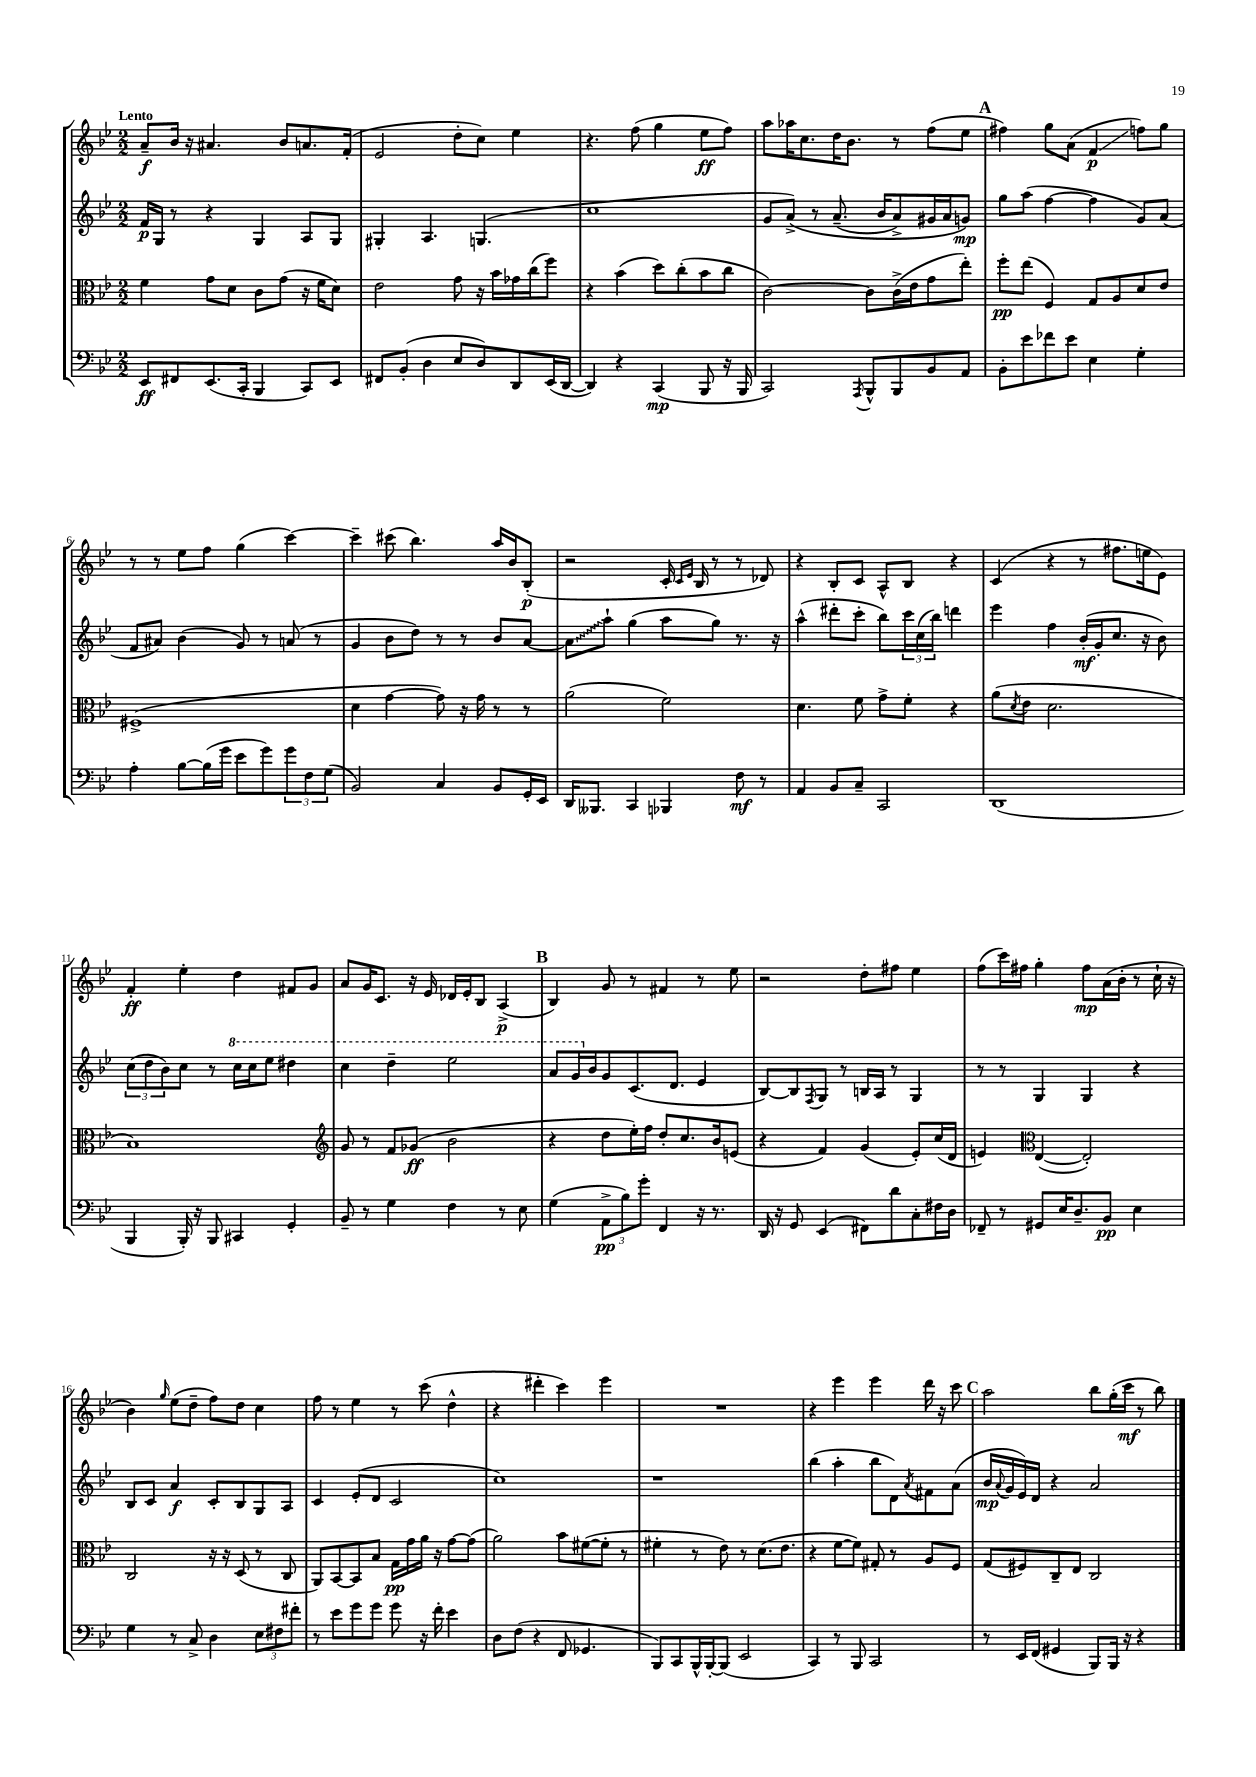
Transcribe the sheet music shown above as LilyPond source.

<<
\new StaffGroup <<
\new Staff = "s0" {
    \clef treble \key bes \major \numericTimeSignature \time 2/2 \tempo "Lento"
    a'8--\f bes'16 r16 ais'4. bes'8 a'8. f'16-.( |
    ees'2 d''8-. c''8) ees''4 |
    r4. f''8( g''4 ees''8\ff f''8) |
    a''8 aes''16 c''8. d''16 bes'8. r8 f''8( ees''8 |
    \mark \markup { \bold "A" } fis''4) g''8 a'8( f'4\glissando\p f''8) g''8 |
    r8 r8 ees''8 f''8 g''4( c'''4~) |
    c'''4-- cis'''8( bes''4.) a''16 bes'16 bes8-.\p( |
    r2 c'16-. \grace { c'16 ees'16 } bes16 r8 r8 des'8) |
    r4 bes8-. c'8 a8-^ bes8 r4 |
    c'4( r4 r8 fis''8. e''16 ees'8) |
    f'4-.\ff ees''4-. d''4 fis'8 g'8 |
    a'8 g'16 c'8. r16 ees'16 des'16 ees'16-. bes8 a4->\p( |
    \mark \markup { \bold "B" } bes4) g'8 r8 fis'4 r8 ees''8 |
    r2 d''8-. fis''8 ees''4 |
    f''8( c'''16) fis''16 g''4-. fis''8\mp a'16( bes'16-. r8 c''16-! r16 |
    bes'4) \grace { g''16 } ees''8( d''8-- f''8) d''8 c''4 |
    f''8 r8 ees''4 r8 c'''8( d''4-^ |
    r4 dis'''4-. c'''4) ees'''4 |
    R1 |
    r4 ees'''4 ees'''4 d'''16 r16 c'''8 |
    \mark \markup { \bold "C" } a''2 bes''8 g''16-.( c'''16\mf r8 bes''8) \bar "|." |
}
\new Staff = "s1" {
    \clef treble \key bes \major \numericTimeSignature \time 2/2
    f'16\p g16 r8 r4 g4 a8 g8 |
    gis4-. a4. g4.( |
    c''1 |
    g'8 a'8->)\( r8 a'8.--( bes'16 a'8->) gis'16 a'16 g'8\mp\) |
    \mark \markup { \bold "A" } g''8 a''8( f''4~ f''4 g'8) a'8( |
    f'8 ais'8) bes'4( g'8) r8 a'8( r8 |
    g'4 bes'8 d''8) r8 r8 bes'8 a'8~ |
    \once \override Glissando.style = #'zigzag a'8\glissando a''8-! g''4( a''8 g''8) r8. r16 |
    a''4-^( dis'''8-. c'''8-. bes''8) \tuplet 3/2 { c'''16 c''16( bes''16) } d'''4 |
    ees'''4 f''4 bes'16-.\mf( g'16-. c''8. r16 bes'8) |
    \tuplet 3/2 { c''8( d''8 bes'8) } c''8 r8 \ottava #1 c'''16 c'''16 ees'''8 dis'''4 |
    c'''4 d'''4-- ees'''2 |
    \mark \markup { \bold "B" } a''8 g''16 \ottava #0 bes'16 g'8 c'8.( d'8. ees'4 |
    bes8~) bes8 \acciaccatura { f8 } g8 r8 b16 a16 r8 g4 |
    r8 r8 g4 g4 r4 |
    bes8 c'8 a'4\f c'8-. bes8 g8 a8 |
    c'4 ees'8-.( d'8 c'2 |
    c''1) |
    r1 |
    bes''4( a''4-. bes''8 d'8) \acciaccatura { a'8 } fis'8 a'8( |
    \mark \markup { \bold "C" } bes'16\mp \appoggiatura { a'8 } g'16 ees'16) d'16 r4 a'2 \bar "|." |
}
\new Staff = "s2" {
    \clef alto \key bes \major \numericTimeSignature \time 2/2
    f'4 g'8 d'8 c'8 g'8( r16 f'16 d'8) |
    ees'2 g'8 r16 bes'16 ges'16 c''16( f''8) |
    r4 bes'4( d''8) c''8-.( bes'8 c''8 |
    c'2~) c'8 c'16->( ees'16 g'8 ees''8-.) |
    \mark \markup { \bold "A" } f''8-.\pp ees''8( f4) g8 a8 d'8 ees'8 |
    fis1->( |
    d'4 g'4~ g'8) r16 g'16 r8 r8 |
    a'2( f'2) |
    d'4. f'8 g'8-> f'8-. r4 |
    a'8( \acciaccatura { d'8 } ees'8 d'2. |
    bes1) |
    \clef treble g'8 r8 f'8 ges'8\ff( bes'2 |
    \mark \markup { \bold "B" } r4 d''8 ees''16-.) f''16 d''8-. c''8. bes'16 e'8( |
    r4 f'4) g'4( ees'8-.) c''16( d'16 |
    e'4) \clef alto ees4~( ees2-.) |
    c2 r16 r16 d8( r8 c8 |
    a,8) bes,8~ bes,8 bes8 g16\pp g'16 a'16 r16 g'8~ g'8( |
    a'2) bes'8 fis'8~( fis'8-. r8 |
    fis'4-. r8 ees'8) r8 d'8.( ees'8. |
    r4 f'8~ f'8) gis8-. r8 a8 f8 |
    \mark \markup { \bold "C" } g8( fis8) c8-- ees8 c2 \bar "|." |
}
\new Staff = "s3" {
    \clef bass \key bes \major \numericTimeSignature \time 2/2
    ees,8\ff fis,8 ees,8.( c,16-. bes,,4 c,8) ees,8 |
    fis,8 bes,8-.( d4 ees8 d8) d,8 ees,16( d,16~ |
    d,4) r4 c,4\mp( bes,,8 r16 bes,,16 |
    c,2) \acciaccatura { a,,8 } bes,,8-^ bes,,8 bes,8 a,8 |
    \mark \markup { \bold "A" } bes,8-. ees'8 fes'8 ees'8 ees4 g4-. |
    a4-. bes8~ bes16( g'16 ees'8 g'8) \tuplet 3/2 { g'8 f8 g8( } |
    bes,2) c4 bes,8 g,16-. ees,16 |
    d,16 beses,,8. c,4 bes,,4 f8\mf r8 |
    a,4 bes,8 c8-- c,2 |
    d,1( |
    bes,,4 bes,,16-.) r16 bes,,8 cis,4 g,4-. |
    bes,8-- r8 g4 f4 r8 ees8 |
    \mark \markup { \bold "B" } g4( \tuplet 3/2 { a,8->\pp bes8) g'8-. } f,4 r16 r8. |
    d,16 r16 g,8 ees,4( fis,8) d'8 c8-. fis16 d16 |
    fes,8-- r8 gis,8 ees16 d8.-- bes,8\pp ees4 |
    g4 r8 c8-> d4 \tuplet 3/2 { ees8 fis8 fis'8-. } |
    r8 ees'8 g'8 g'8 g'8 r16 f'16-. ees'4 |
    d8 f8( r4 f,8 ges,4. |
    bes,,8) c,8 bes,,16-^ bes,,16~-. bes,,8( ees,2 |
    c,4) r8 bes,,8 c,2 |
    \mark \markup { \bold "C" } r8 ees,16 f,16( gis,4 bes,,8) bes,,16 r16 r4 \bar "|." |
}
>>
>>
